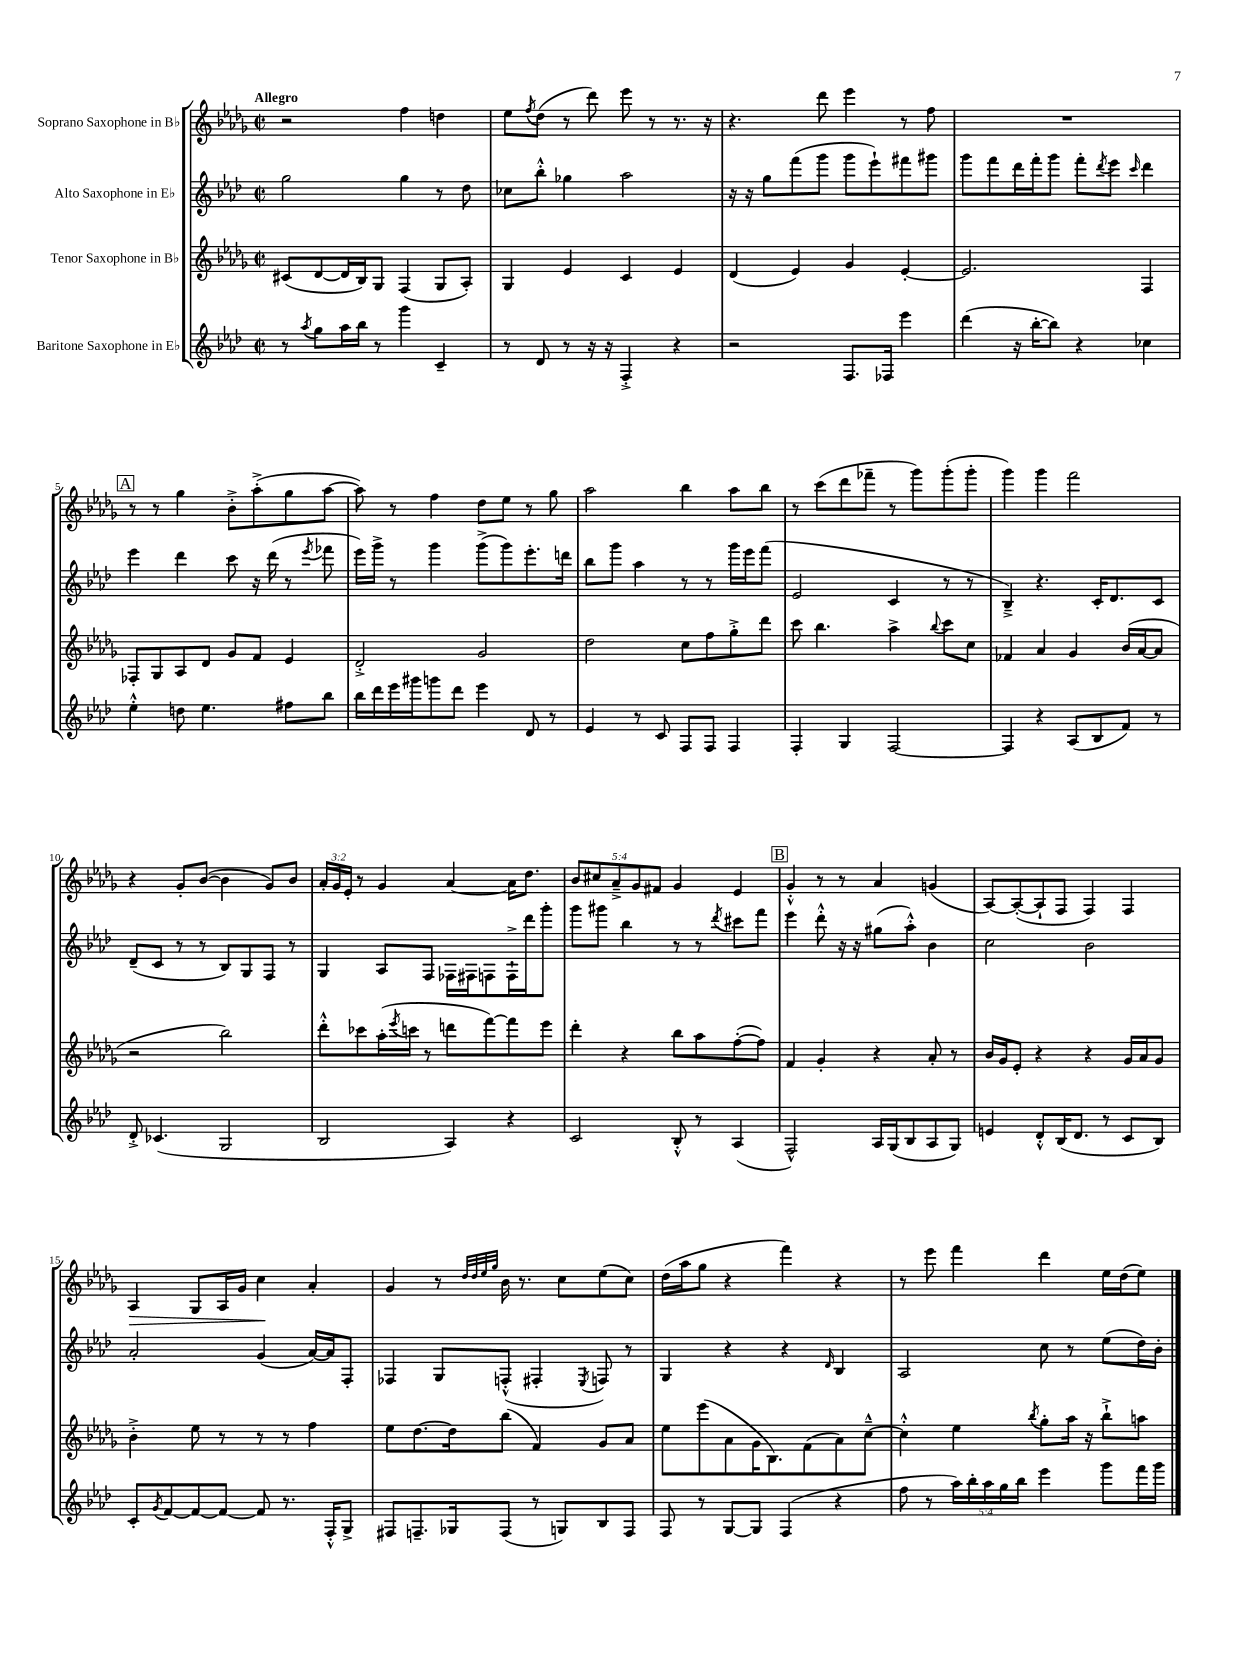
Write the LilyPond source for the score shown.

<<
\new StaffGroup <<
\new Staff = "s0" \with { instrumentName = "Soprano Saxophone in Bb" } {
    \clef treble \key des \major \defaultTimeSignature \time 2/2 \override Staff.TupletNumber.text = #tuplet-number::calc-fraction-text \tempo "Allegro"
    r2 f''4 d''4 |
    ees''8 \acciaccatura { f''8 } des''8( r8 des'''8) ees'''8 r8 r8. r16 |
    r4. des'''8 ees'''4 r8 f''8 |
    R1 |
    \mark \markup { \box "A" } r8 r8 ges''4 bes'8-.-> aes''8-.->( ges''8 aes''8~ |
    aes''8) r8 f''4 des''8 ees''8 r8 ges''8 |
    aes''2 bes''4 aes''8 bes''8 |
    r8 c'''8( des'''8 fes'''8-- r8 ges'''8) ges'''8-.( ges'''8-. |
    ges'''4) ges'''4 f'''2 |
    r4 ges'8-. bes'8~( bes'4 ges'8) bes'8 |
    \tuplet 3/2 { aes'16-. ges'16 ees'16-. } r8 ges'4 aes'4~ aes'16 des''8. |
    \tuplet 5/4 { bes'8 cis''8 aes'8---> ges'8 fis'8 } ges'4 ees'4 |
    \mark \markup { \box "B" } ges'4-.-^ r8 r8 aes'4 g'4( |
    aes8~) aes8~-.( aes8-! f8 f4) f4 |
    aes4\> ges8 aes16 ges'16 c''4\! aes'4-. |
    ges'4 r8 \grace { des''32 des''32 ees''32 ges''32 } bes'16 r8. c''8 ees''8( c''8) |
    des''16( aes''16 ges''8 r4 f'''4) r4 |
    r8 ees'''8 f'''4 des'''4 ees''16 des''16( ees''8) \bar "|." |
}
\new Staff = "s1" \with { instrumentName = "Alto Saxophone in Eb" } {
    \clef treble \key aes \major \defaultTimeSignature \time 2/2
    g''2 g''4 r8 des''8 |
    ces''8 bes''8-.-^ ges''4 aes''2 |
    r16 r16 g''8 f'''8( g'''8 g'''8 ees'''8-!) fis'''8 gis'''8 |
    g'''8 f'''8 des'''16 f'''16-. g'''8 f'''8-. \acciaccatura { des'''8 } ees'''8 \grace { c'''16 } des'''4 |
    \mark \markup { \box "A" } ees'''4 des'''4 c'''8 r16 des'''16( r8 \acciaccatura { ees'''8 } fes'''8 |
    ees'''16) g'''16-> r8 g'''4 g'''8->( g'''8) ees'''8.-. d'''16 |
    bes''8 g'''8 aes''4 r8 r8 g'''16 ees'''16 f'''8( |
    ees'2 c'4 r8 r8 |
    bes4--->) r4. c'16-. des'8. c'8 |
    des'8--( c'8 r8 r8 bes8) g8 f8 r8 |
    g4 aes8 f8 fes16 fis16 f8 f16-!-> des'''16 g'''8-. |
    g'''8 gis'''8 bes''4 r8 r8 \acciaccatura { des'''8 } cis'''8 f'''8 |
    \mark \markup { \box "B" } ees'''4 des'''8-.-^ r16 r16 gis''8( aes''8-.-^) bes'4 |
    c''2 bes'2 |
    aes'2-. g'4( aes'16~) aes'16 f8-. |
    fes4 g8 f8-.-^( fis4-. \acciaccatura { ees8 } f8) r8 |
    g4 r4 r4 \grace { des'16 } bes4 |
    aes2 c''8 r8 ees''8( des''16) bes'16-. \bar "|." |
}
\new Staff = "s2" \with { instrumentName = "Tenor Saxophone in Bb" } {
    \clef treble \key des \major \defaultTimeSignature \time 2/2
    cis'8( des'8~ des'16 bes16) ges8 f4( ges8 aes8-.) |
    ges4 ees'4 c'4 ees'4 |
    des'4( ees'4) ges'4 ees'4~-. |
    ees'2. f4 |
    \mark \markup { \box "A" } fes8-. ges8 aes8 des'8 ges'8 f'8 ees'4 |
    des'2-.-> ges'2 |
    des''2 c''8 f''8 ges''8-.-> des'''8 |
    c'''8 bes''4. aes''4-> \appoggiatura { bes''8 } c'''8 c''8 |
    fes'4 aes'4 ges'4 bes'16( aes'16~ aes'8 |
    r2 bes''2) |
    des'''8-.-^ ces'''8 aes''16-.( \acciaccatura { ees'''8 } c'''16 r8 d'''8 f'''8~) f'''8 ees'''8 |
    des'''4-. r4 bes''8 aes''8 f''8~-.( f''8) |
    \mark \markup { \box "B" } f'4 ges'4-. r4 aes'8-. r8 |
    bes'16 ges'16 ees'8-. r4 r4 ges'16 aes'16 ges'8 |
    bes'4-.-> ees''8 r8 r8 r8 f''4 |
    ees''8 des''8.~ des''16 bes''8( f'4) ges'8 aes'8 |
    ees''8 ees'''8( aes'8 ges'16 bes8.) f'8( aes'8) c''8~---^ |
    c''4-.-^ ees''4 \acciaccatura { bes''8 } ges''8-. aes''16 r16 bes''8-!-> a''8 \bar "|." |
}
\new Staff = "s3" \with { instrumentName = "Baritone Saxophone in Eb" } {
    \clef treble \key aes \major \defaultTimeSignature \time 2/2 \override Staff.TupletNumber.text = #tuplet-number::calc-fraction-text
    r8 \acciaccatura { aes''8 } g''8 aes''16 bes''16 r8 g'''4 c'4-- |
    r8 des'8 r8 r16 r16 f4-.-> r4 |
    r2 f8. fes16 ees'''4 |
    des'''4( r16 bes''16~-. bes''8) r4 ces''4 |
    \mark \markup { \box "A" } ees''4-.-^ d''8 ees''4. fis''8 bes''8 |
    bes''16 des'''16 ees'''16 gis'''16 g'''8 des'''8 ees'''4 des'8 r8 |
    ees'4 r8 c'8 f8 f8 f4 |
    f4-. g4 f2~ |
    f4 r4 aes8( bes8 f'8) r8 |
    des'8-.-> ces'4.( g2 |
    bes2 aes4) r4 |
    c'2 bes8-.-^ r8 aes4( |
    \mark \markup { \box "B" } f2-^) aes16 g16( bes8 aes8 g8) |
    e'4 des'8-.-^ bes16( des'8. r8 c'8 bes8) |
    c'8-. \acciaccatura { g'8 } f'8~ f'8~ f'8~ f'8 r8. f16-.-^ g8-> |
    fis8 f8.-- ges16 f8( r8 g8) bes8 f8 |
    f8 r8 g8~ g8 f4( r4 |
    f''8 r8 \tuplet 5/4 { aes''16) bes''16-. aes''16 g''16 bes''16 } ees'''4 g'''8 f'''16 g'''16 \bar "|." |
}
>>
>>
